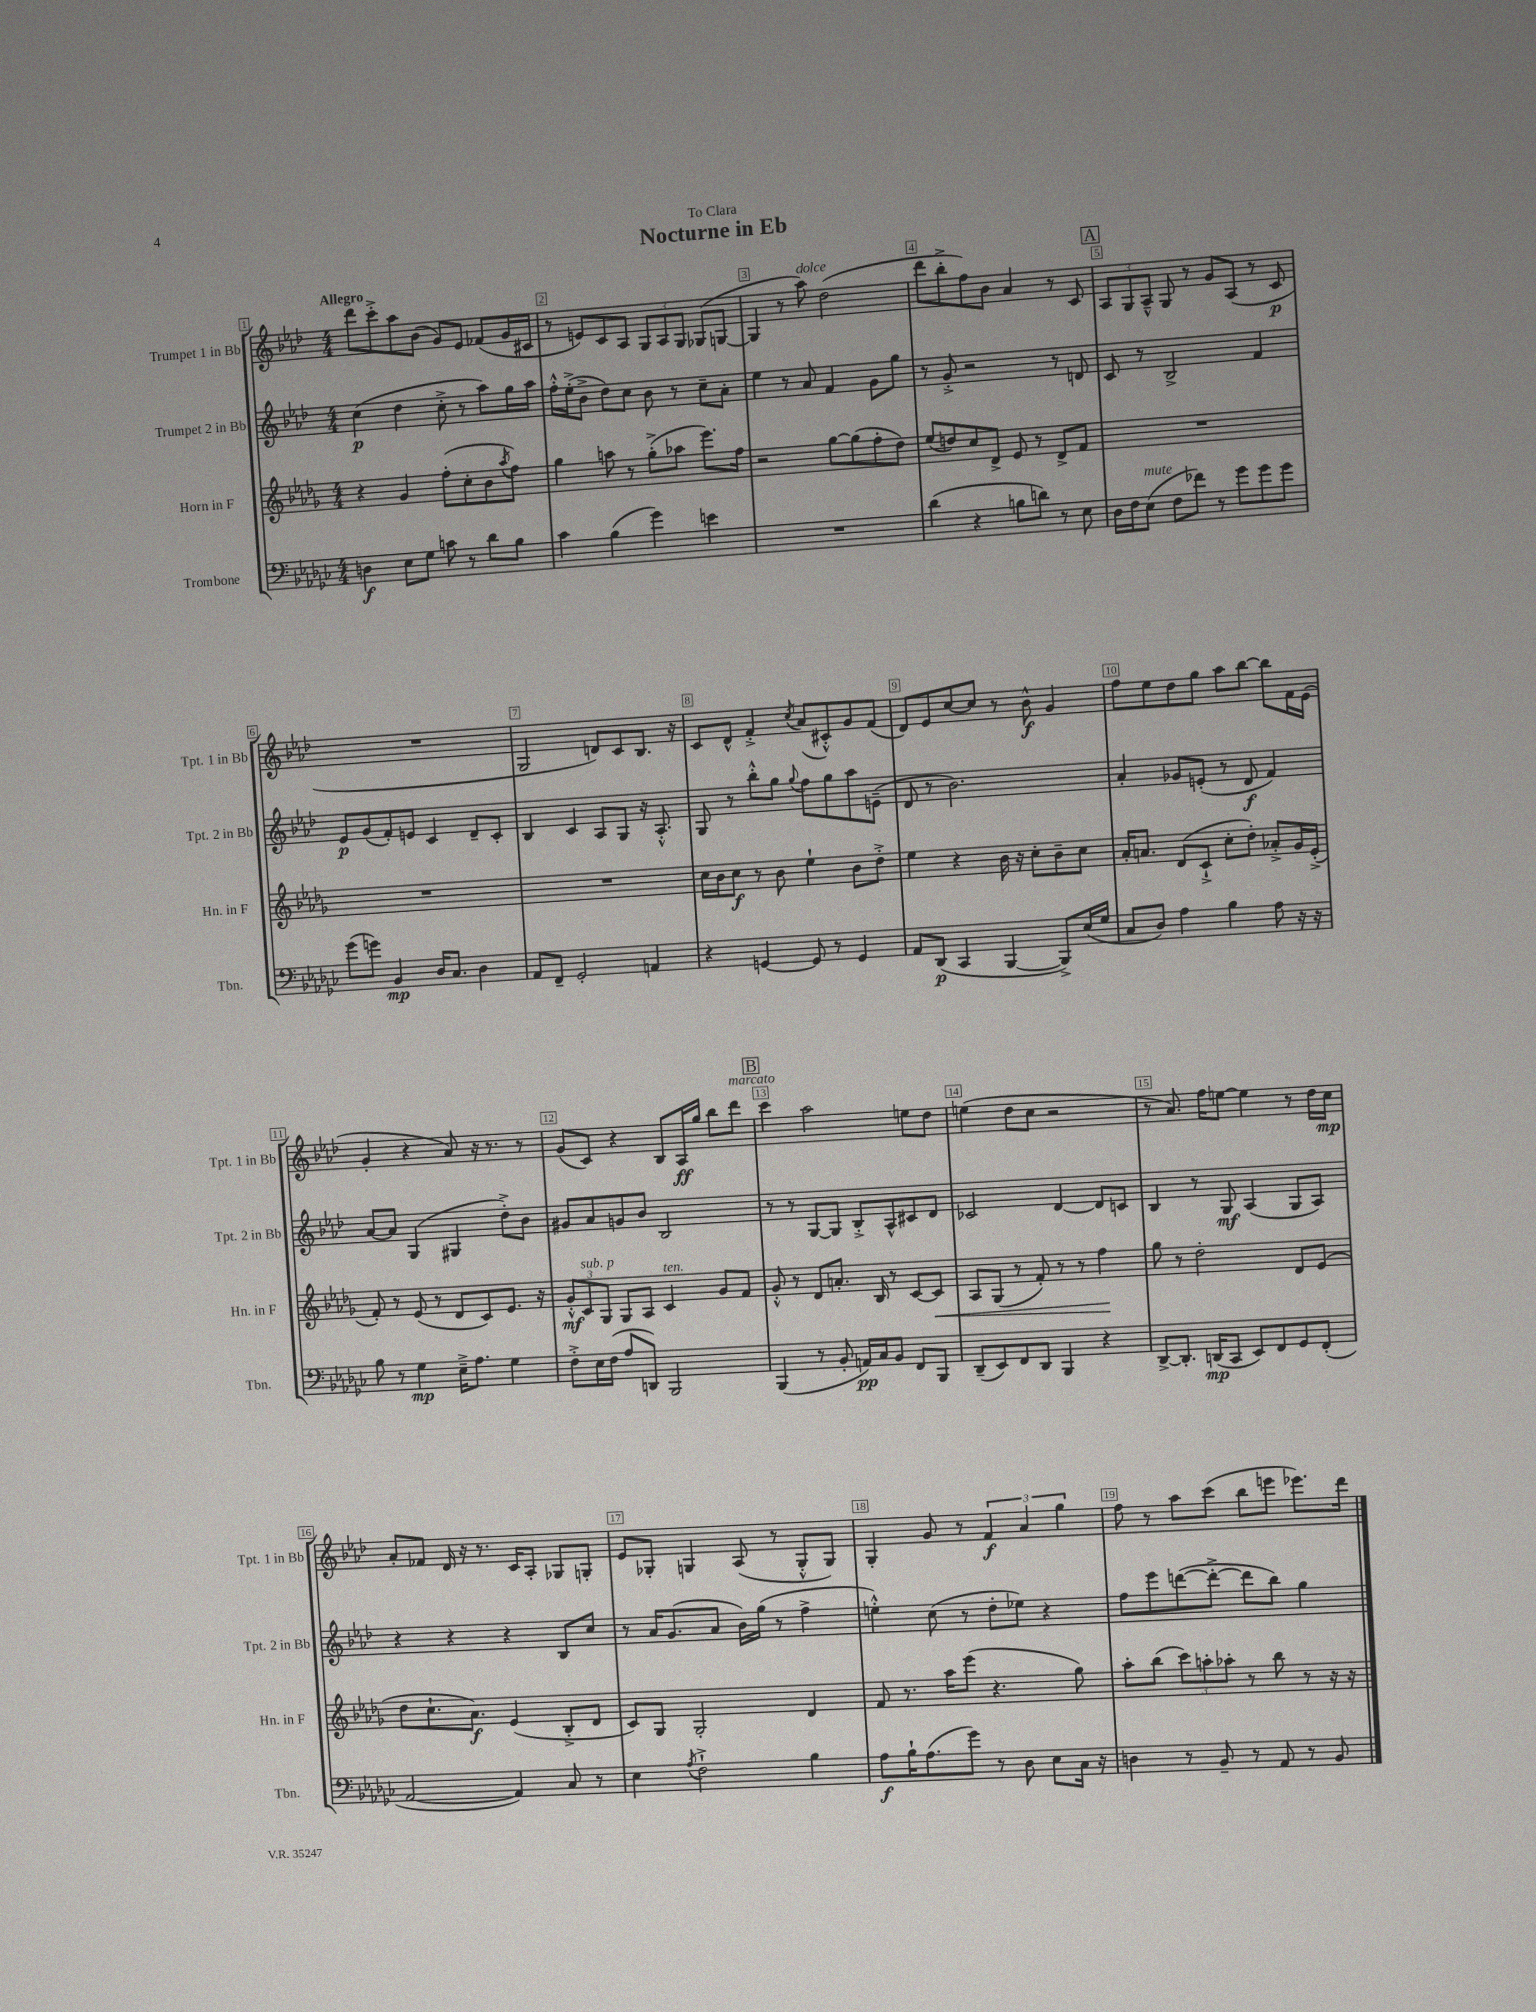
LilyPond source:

\header { title = "Nocturne in Eb" dedication = "To Clara" }
<<
\new StaffGroup <<
\new Staff = "s0" \with { instrumentName = "Trumpet 1 in Bb" shortInstrumentName = "Tpt. 1 in Bb" } {
    \clef treble \key aes \major \numericTimeSignature \time 4/4 \tempo "Allegro"
    des'''8 c'''8-.-> aes''8 bes'8( g'8) ees'8 fes'8( g'16 cis'16 |
    r8 e'8) c'8 aes8 \tuplet 3/2 { g8 aes8 g8 } ges8( g8~ |
    g4 r8 aes''8^\markup { \italic "dolce" }) des''2( |
    des'''8 bes''8-.-> f''8) bes'8 aes'4 r8 c'8 |
    \mark \markup { \box "A" } \tuplet 3/2 { aes8 g8 aes8---^ } g8 r8 g'8 aes8( r8 c'8\p |
    R1 |
    g2 d'8) c'8 bes8. r16 |
    c'8 des'8-^ f'4-.-> \acciaccatura { c''8 } aes'8( cis'8-.-^) g'8 f'8( |
    des'8) ees'8 c''8~ c''8 r8 bes'8-^\f g'4 |
    f''8 ees''8 des''8 g''8 aes''8 bes''8~ bes''8 f'16 ees'16( |
    g'4-. r4 aes'8) r16 r8. r8 |
    g'8( c'8) r4 bes8 aes16\ff g''16 bes''8 des'''8^\markup { \italic "marcato" } |
    \mark \markup { \box "B" } c'''4 aes''2 e''8 des''8 |
    e''4( des''8 c''8 r2 |
    r8 aes'8.) f''16 e''8~ e''4 r8 des''16 c''16\mp |
    aes'8-. fes'8 des'16 r16 r8. c'16 aes8-. ges8 g8-. |
    ees'8 ges8-. g4 aes8( r8 g8-.-^ g8) |
    g4-. g'8 r8 \tuplet 3/2 { f'4\f aes'4 g''4 } |
    f''8 r8 aes''8 c'''8( bes''8 e'''8 ees'''8.) des'''16 \bar "|." |
}
\new Staff = "s1" \with { instrumentName = "Trumpet 2 in Bb" shortInstrumentName = "Tpt. 2 in Bb" } {
    \clef treble \key aes \major \numericTimeSignature \time 4/4
    c''4\p( des''4 c''8-.-> r8 aes''8) g''16 aes''16 |
    f''16-.-^ ees''16-.->( bes'8-> des''8) c''8 bes'8 r8 c''8-- aes'8-. |
    ees''4 r8 aes'8 f'4 g'8 g''8 |
    r8 g'8-.-> r2 r8 d'8 |
    \mark \markup { \box "A" } c'8 r8 bes2-> f'4 |
    ees'8\p g'8( f'8-.) e'8 c'4 des'8-- c'8-. |
    bes4 c'4 aes8 g8 r16 aes8.-.-^ |
    g8 r8 bes''8-.-^ g''8 \appoggiatura { g''8 } f''8 g''8 aes''8 e'8--( |
    des'8 r8 bes'2.) |
    aes'4-. ges'8 e'8-.( r8 des'8\f f'4) |
    aes'8~ aes'8 g4( gis4 des''8-.->) bes'8 |
    gis'8 aes'8 g'8 bes'8 bes2 |
    \mark \markup { \box "B" } r8 r8 g8~ g8 bes8-.-> aes8-^ cis'8 des'8 |
    ces'2 des'4~ des'8 c'8 |
    bes4 r8 g8\mf aes4( g8 aes8) |
    r4 r4 r4 bes8 c''8 |
    r8 aes'16 g'8.( aes'8 bes'16) g''16( r8 f''4-> |
    e''4-.-^) c''8( r8 des''8-. ees''8) r4 |
    f''8 ees'''8 d'''8~( d'''8~-.-> d'''8 bes''8) g''4 \bar "|." |
}
\new Staff = "s2" \with { instrumentName = "Horn in F" shortInstrumentName = "Hn. in F" } {
    \clef treble \key des \major \numericTimeSignature \time 4/4
    r4 ges'4 f''8-.( c''8-. bes'8 \acciaccatura { aes''8 } f''8) |
    ges''4 a''8 r8 ges''8-.->( aes''8 ees'''8.) f''16 |
    r2 ges''8~ ges''8( f''8-. des''8) |
    ees''8( d''8) c''8 des'8-> ees'8 r8 des'8-> f'8 |
    \mark \markup { \box "A" } R1 |
    R1 |
    R1 |
    c''16 bes'16 c''8\f r8 bes'8 ees''4-! bes'8 des''8-.-> |
    ees''4 r4 bes'16 r16 c''8-. bes'8-- c''8 |
    aes'16-. a'8. des'8( c'8-!-> c''8-. des''8-.) aes'8-.-> ges'16 ees'16-.->( |
    f'8-.) r8 ees'8( r8 des'8 c'8) ees'8. r16 |
    \tuplet 3/2 { ges'8-.-^\mf c'8^\markup { \italic "sub. p" } ges8 } ges8 aes8 c'4^\markup { \italic "ten." } ges'8 f'8 |
    \mark \markup { \box "B" } ges'8-.-^ r8 des'8 a'8.-. bes16 r8 c'8~ c'8\< |
    aes8 ges8( r8 f'8-.) r8 r8 f''4\! |
    ges''8 r8 des''2-. des'8 ees'8( |
    des''8 c''8.-! aes'8.\f) ees'4( bes8-.-> des'8 |
    c'8) ges8 ges2-. des'4 |
    f'8 r8. aes''16 ees'''8( r4. ges''8) |
    aes''8-. bes''8( \tuplet 3/2 { c'''8) a''8-. aes''8-. } r8 bes''8 r8 r16 r16 \bar "|." |
}
\new Staff = "s3" \with { instrumentName = "Trombone" shortInstrumentName = "Tbn." } {
    \clef bass \key ges \major \numericTimeSignature \time 4/4
    d4\f ees8 ges8 c'8 r8 des'8 bes8 |
    ces'4 bes4( ges'4) e'4 |
    R1 |
    des'4( r4 b8 d'8) r8 ees8 |
    \mark \markup { \box "A" } des16 f16 ees8^\markup { \italic "mute" }( f8 fes'8) r8 ges'8 ges'8 ges'8 |
    ges'8( g'8) bes,4\mp des16 ces8. des4 |
    aes,8 f,8-- ges,2-. a,4 |
    r4 g,4~ g,8 r8 g,4 |
    aes,8 des,8\p( ces,4 bes,,4~ bes,,8->) ees16( ges16 |
    ces8 des8) aes4 bes4 aes8 r16 r16 |
    bes8 r8 ges4\mp ees16---> aes8. ges4 |
    f8-.-> ees16 f16( aes8 d,8) bes,,2 |
    \mark \markup { \box "B" } bes,,4( r8 bes,8-. a,16\pp) ces16 bes,8 f,8 bes,,8 |
    des,8--( ees,8) f,8 des,8 bes,,4 r4 |
    des,8~-> des,8.-. d,16\mp( ces,8 ees,8) f,8 ges,8 f,8-.( |
    aes,2~ aes,4) ces8 r8 |
    ees4 \acciaccatura { aes8 } f2-!-> bes4 |
    aes8\f bes16-! aes8.( ges'8) r8 des8 ees8 ces16 r16 |
    d4 r8 bes,8-- r8 aes,8 r8 bes,8 \bar "|." |
}
>>
>>
\layout { \context { \Score \override BarNumber.break-visibility = ##(#f #t #t) barNumberVisibility = #all-bar-numbers-visible \override BarNumber.stencil = #(make-stencil-boxer 0.1 0.3 ly:text-interface::print) } }
